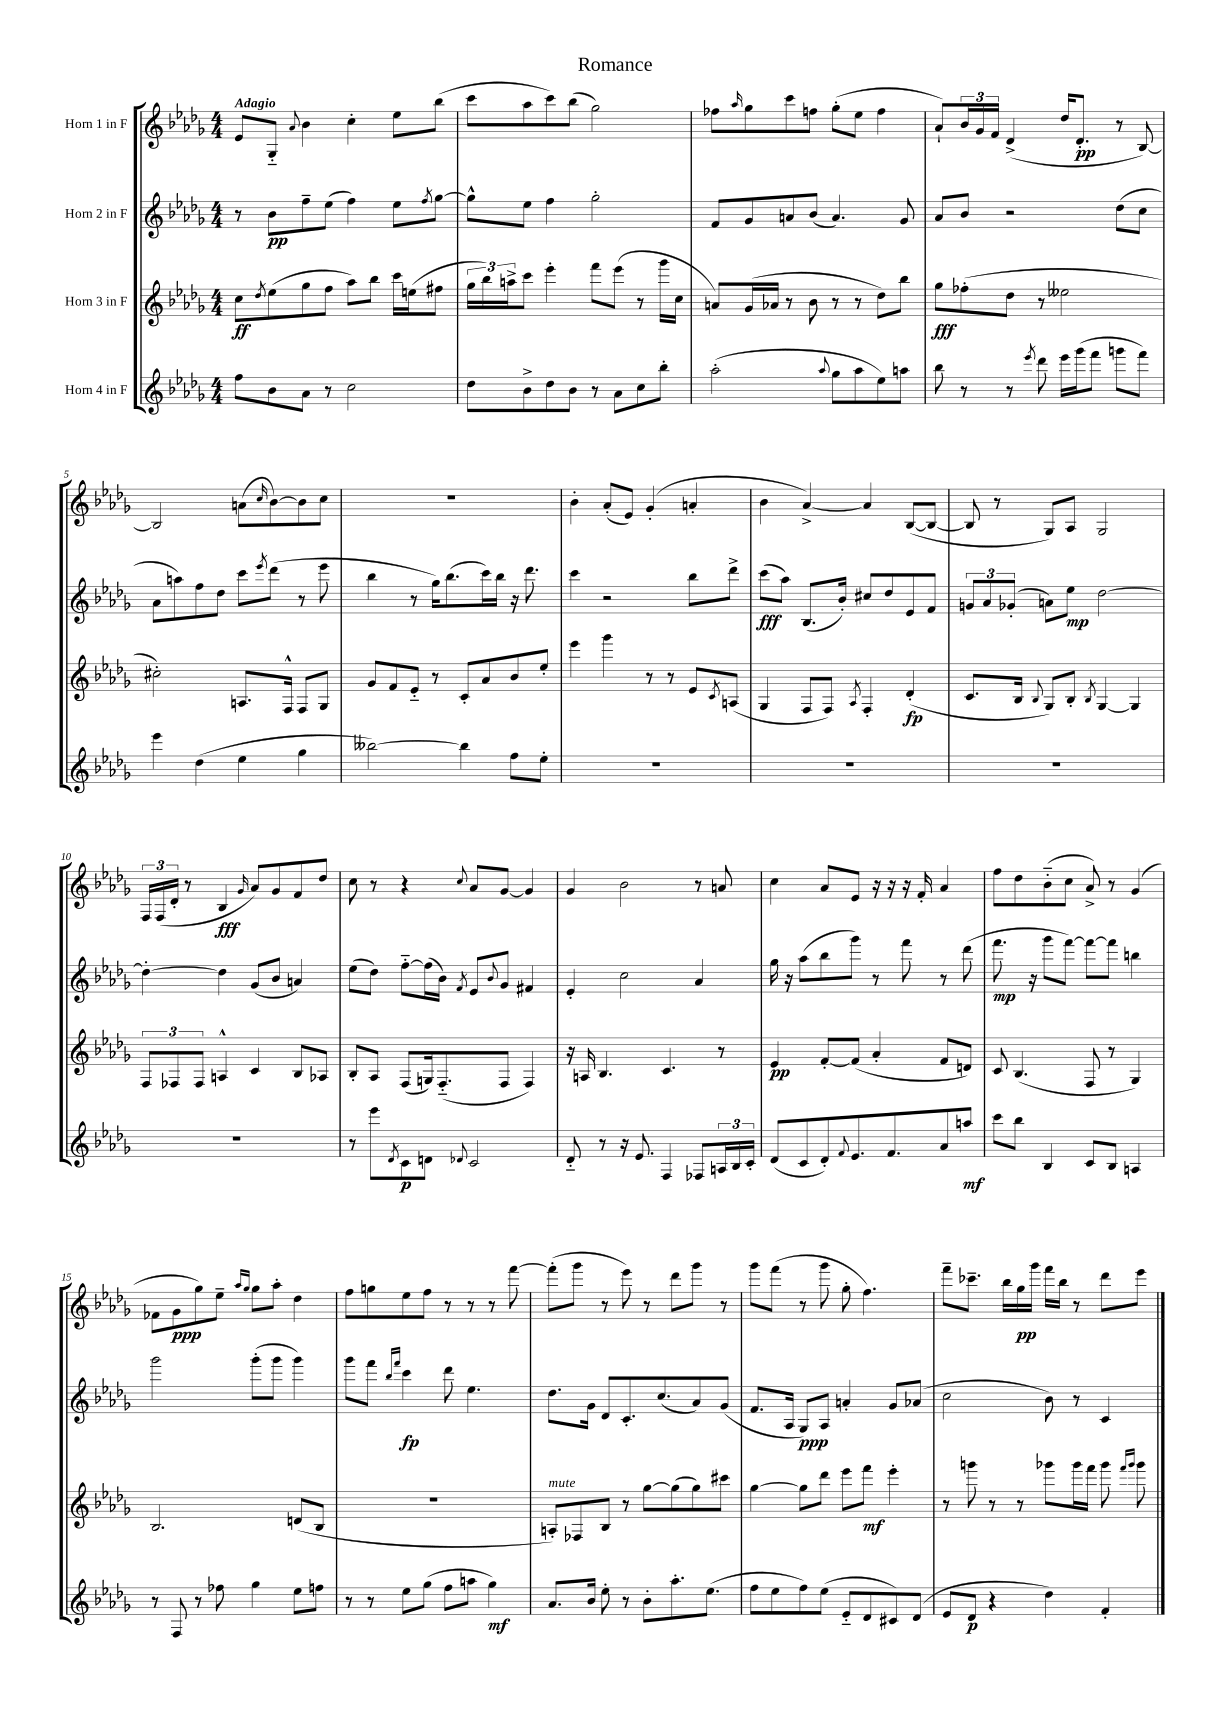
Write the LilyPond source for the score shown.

\header { title = "Romance" }
<<
\new StaffGroup <<
\new Staff = "s0" \with { instrumentName = "Horn 1 in F" } {
    \clef treble \key des \major \numericTimeSignature \time 4/4 \tempo "Adagio"
    ees'8 ges8-_ \appoggiatura { aes'8 } bes'4 c''4-. ees''8 bes''8( |
    c'''8 aes''8 c'''8) bes''8( ges''2) |
    fes''8 \grace { aes''16 } ges''8 c'''8 f''8 ges''8-.( ees''8 f''4 |
    aes'8-!) \tuplet 3/2 { bes'16 ges'16 f'16 } des'4->( des''16 des'8.-.\pp r8 bes8~) |
    bes2 a'8( \grace { c''16 } bes'8~) bes'8 c''8 |
    R1 |
    bes'4-. aes'8-.( ees'8) ges'4-.( a'4-. |
    bes'4 aes'4~->) aes'4 bes8~( bes8~ |
    bes8 r8 ges8) aes8 ges2 |
    \tuplet 3/2 { f16 f16( des'16-. } r8 bes4\fff \grace { ges'16 } aes'8) ges'8 f'8 des''8 |
    c''8 r8 r4 \appoggiatura { c''8 } aes'8 ges'8~ ges'4 |
    ges'4 bes'2 r8 a'8 |
    c''4 aes'8 ees'8 r16 r16 r16 f'16-. aes'4 |
    f''8 des''8 bes'8-_( c''8 aes'8->) r8 ges'4( |
    fes'8 ges'8\ppp ges''8) ees''8-- \grace { aes''16 ges''16 } ges''8 aes''8-. des''4 |
    f''8 g''8 ees''8 f''8 r8 r8 r8 f'''8~ |
    f'''8-.( ges'''8 r8 ees'''8) r8 des'''8 ges'''8 r8 |
    ges'''8 f'''8( r8 ges'''8 ges''8-. f''4.) |
    f'''8-- ces'''8.-- bes''16 ges''16\pp ges'''16 f'''16 bes''16 r8 des'''8 ees'''8 \bar "|." |
}
\new Staff = "s1" \with { instrumentName = "Horn 2 in F" } {
    \clef treble \key des \major \numericTimeSignature \time 4/4
    r8 bes'8\pp f''8-- ees''8( f''4) ees''8 \acciaccatura { f''8 } ges''8~ |
    ges''8-^ ees''8 f''4 ges''2-. |
    f'8 ges'8 a'8 bes'8( a'4.) ges'8 |
    aes'8 bes'8 r2 des''8( c''8 |
    aes'8 a''8) f''8 des''8 c'''8 \acciaccatura { ees'''8 } des'''8( r8 ees'''8 |
    bes''4 r8 ges''16) bes''8.( c'''16) bes''16 r16 des'''8. |
    c'''4 r2 bes''8 des'''8-> |
    c'''8\fff( aes''8) bes8.( bes'16-.) cis''8 des''8 ees'8 f'8 |
    \tuplet 3/2 { g'8 aes'8 ges'8-.( } a'8) ees''8\mp des''2~ |
    des''4~-. des''4 ges'8( bes'8 a'4) |
    ees''8( des''8) f''8~-_ f''16( bes'16) \acciaccatura { f'8 } ees'8 \appoggiatura { bes'8 } ges'8 fis'4 |
    ees'4-. c''2 aes'4 |
    ges''16 r16 aes''8( bes''8 ges'''8) r8 f'''8 r8 des'''8( |
    f'''8.\mp r16 ges'''8 f'''8~) f'''8~ f'''8 b''4 |
    ges'''2 ges'''8-.( ges'''8 ges'''4) |
    ges'''8 f'''8 \grace { bes''16 f'''16 } c'''4\fp des'''8 ees''4. |
    des''8. ges'16 des'8 c'8.-. c''8.( aes'8) ges'8( |
    f'8. aes16 ges8\ppp) aes8 a'4-. ges'8 aes'8( |
    c''2 bes'8) r8 c'4 \bar "|." |
}
\new Staff = "s2" \with { instrumentName = "Horn 3 in F" } {
    \clef treble \key des \major \numericTimeSignature \time 4/4
    c''8\ff \acciaccatura { des''8 } ees''8( ges''8 f''8 aes''8) bes''8 c'''16 e''16( fis''8 |
    \tuplet 3/2 { ges''16 bes''16) a''16-> } c'''8 ees'''4-. f'''8 ees'''8( r8 ges'''16 c''16 |
    a'8) ges'16( aes'16 r8 bes'8 r8 r8 des''8) bes''8 |
    ges''8\fff fes''8-.( des''8 r8 eeses''2 |
    cis''2-.) a8. f16-^ f8 ges8 |
    ges'8 f'8 ees'8-_ r8 c'8-. aes'8 bes'8 ees''8-. |
    ees'''4 ges'''4 r8 r8 ees'8 \acciaccatura { c'8 } a8( |
    ges4 f8 f8) \acciaccatura { aes8 } f4-. des'4-.\fp( |
    c'8. bes16 \appoggiatura { bes8 } ges8) bes8-. \acciaccatura { bes8 } ges4~ ges4 |
    \tuplet 3/2 { f8 fes8 fes8 } a4-^ c'4 bes8 aes8 |
    bes8-. aes8 f8( g16) f8.-_( f8 f4) |
    r16 a16 bes4. c'4. r8 |
    ees'4\pp f'8~-. f'8( aes'4-. f'8 d'8) |
    c'8 bes4.( f8 r8 ges4) |
    bes2. d'8( bes8 |
    R1 |
    a8-.^\markup { \italic "mute" }) fes8 bes8 r8 ges''8~ ges''8( ges''8) cis'''8 |
    ges''4~ ges''8 des'''8 ees'''8 f'''8\mf ees'''4-. |
    r8 g'''8 r8 r8 ges'''8 ges'''16 f'''16 ges'''8 \grace { f'''16 ges'''16 } ges'''8 \bar "|." |
}
\new Staff = "s3" \with { instrumentName = "Horn 4 in F" } {
    \clef treble \key des \major \numericTimeSignature \time 4/4
    f''8 bes'8 aes'8 r8 c''2 |
    des''8 bes'8-> des''8 bes'8 r8 aes'8 c''8 bes''8-. |
    aes''2-.( \appoggiatura { aes''8 } ges''8 aes''8 ees''8) a''8 |
    bes''8 r8 r8 \acciaccatura { ees'''8 } des'''8 ees'''16 ges'''16( f'''8 g'''8 f'''8) |
    ees'''4 des''4( ees''4 ges''4 |
    beses''2~) beses''4 f''8 ees''8-. |
    R1 |
    R1 |
    R1 |
    R1 |
    r8 ees'''8 \acciaccatura { des'8 } c'8\p d'8 \appoggiatura { des'8 } c'2 |
    des'8-_ r8 r16 ees'8. f4 fes8 \tuplet 3/2 { a16 bes16 c'16-. } |
    des'8( c'8 des'8-.) \appoggiatura { f'8 } ees'8. f'8. aes'8 a''8\mf |
    c'''8 bes''8 bes4 c'8 bes8 a4 |
    r8 f8 r8 fes''8 ges''4 ees''8 f''8 |
    r8 r8 ees''8 ges''8( f''8 a''8 ges''4\mf) |
    aes'8. bes'16 ees''8-. r8 bes'8-. aes''8.-. ees''8.( |
    f''8 ees''8 f''8) ees''8( ees'8-_ des'8 cis'8) des'8( |
    ees'8 des'8\p r4 des''4) f'4-. \bar "|." |
}
>>
>>
